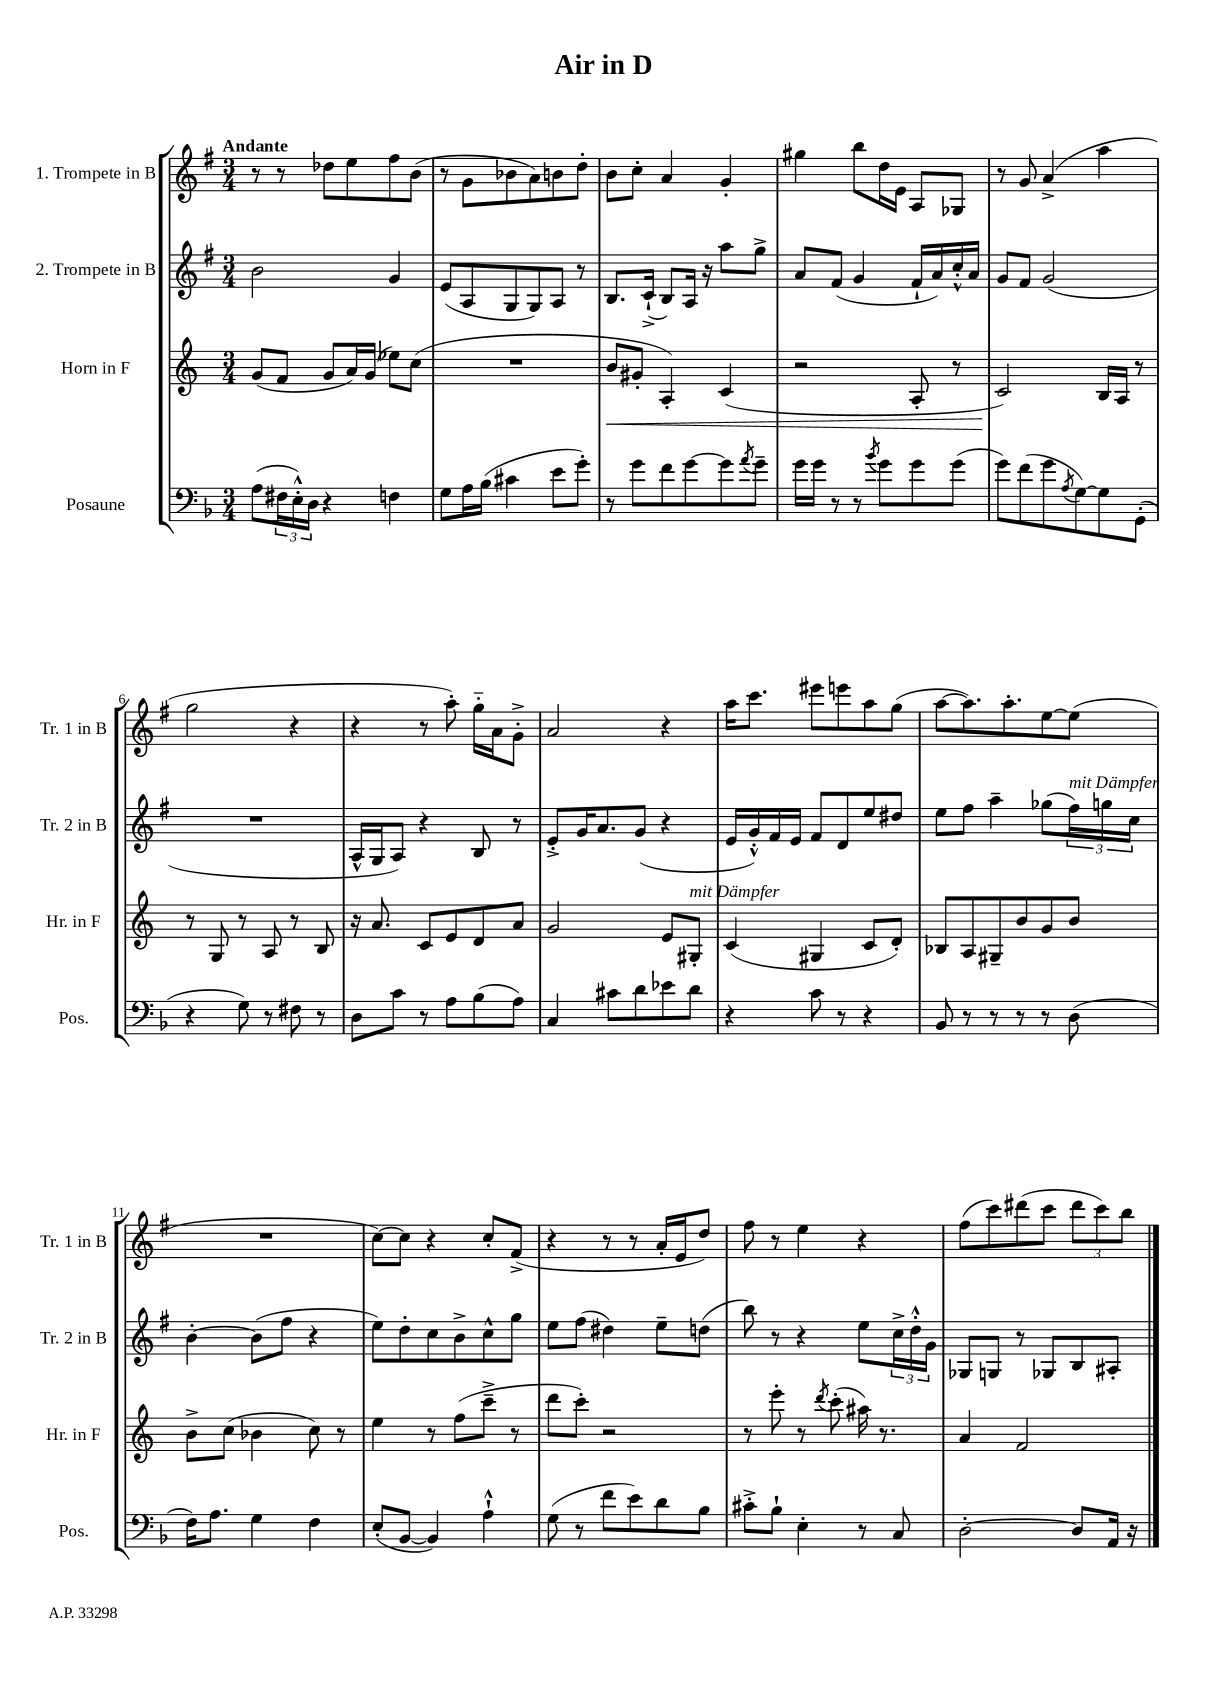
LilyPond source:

\header { title = "Air in D" }
<<
\new StaffGroup <<
\new Staff = "s0" \with { instrumentName = "1. Trompete in B" shortInstrumentName = "Tr. 1 in B" } {
    \clef treble \key g \major \numericTimeSignature \time 3/4 \tempo "Andante"
    r8 r8 des''8 e''8 fis''8 b'8( |
    r8 g'8 bes'8 a'8) b'8 d''8-. |
    b'8 c''8-. a'4 g'4-. |
    gis''4 b''8 d''16 e'16 a8 ges8 |
    r8 g'8 a'4->( a''4 |
    g''2 r4 |
    r4 r8 a''8-.) g''16-_ a'16 g'8-.-> |
    a'2 r4 |
    a''16 c'''8. eis'''8 e'''8 a''8 g''8( |
    a''8~ a''8.) a''8.-. e''8~ e''8( |
    R2. |
    c''8~) c''8 r4 c''8-. fis'8->( |
    r4 r8 r8 a'16-. e'16 d''8) |
    fis''8 r8 e''4 r4 |
    fis''8( c'''8) dis'''8( c'''8 \tuplet 3/2 { dis'''8 c'''8) b''8 } \bar "|." |
}
\new Staff = "s1" \with { instrumentName = "2. Trompete in B" shortInstrumentName = "Tr. 2 in B" } {
    \clef treble \key g \major \numericTimeSignature \time 3/4
    b'2 g'4 |
    e'8( a8 g8 g8) a8 r8 |
    b8. c'16-!->( b8) a16 r16 a''8 g''8-> |
    a'8 fis'8( g'4 fis'16-! a'16) c''16-.-^ a'16 |
    g'8 fis'8 g'2( |
    R2. |
    a16-^ g16 a8) r4 b8 r8 |
    e'8-.-> g'16 a'8. g'8( r4 |
    e'16 g'16-.-^) fis'16 e'16 fis'8 d'8 e''8 dis''8 |
    e''8 fis''8 a''4-- ges''8( \tuplet 3/2 { fis''16^\markup { \italic "mit Dämpfer" }) g''16 c''16 } |
    b'4~-. b'8( fis''8 r4 |
    e''8) d''8-. c''8 b'8-> c''8-^ g''8 |
    e''8 fis''8( dis''4) e''8-- d''8( |
    b''8) r8 r4 e''8 \tuplet 3/2 { c''16-> d''16-.-^ g'16 } |
    ges8 g8 r8 ges8 b8 ais8-. \bar "|." |
}
\new Staff = "s2" \with { instrumentName = "Horn in F" shortInstrumentName = "Hr. in F" } {
    \clef treble \key c \major \numericTimeSignature \time 3/4
    g'8( f'8 g'8 a'16) g'16( ees''8) c''8( |
    R2. |
    b'8\< gis'8-. a4-.) c'4( |
    r2 a8-. r8 |
    c'2\!) b16 a16 r8 |
    r8 g8 r8 a8 r8 b8 |
    r16 a'8. c'8 e'8 d'8 a'8 |
    g'2 e'8 gis8-.^\markup { \italic "mit Dämpfer" } |
    c'4( gis4 c'8 d'8-.) |
    bes8 a8 gis8-- b'8 g'8 b'8 |
    b'8-> c''8( bes'4 c''8) r8 |
    e''4 r8 f''8( c'''8---> r8 |
    d'''8 c'''8-.) r2 |
    r8 e'''8-. r8 \acciaccatura { d'''8 } c'''8-.( ais''16) r8. |
    a'4 f'2 \bar "|." |
}
\new Staff = "s3" \with { instrumentName = "Posaune" shortInstrumentName = "Pos." } {
    \clef bass \key f \major \numericTimeSignature \time 3/4
    a8( \tuplet 3/2 { fis16 e16-.-^) d16 } r4 f4 |
    g8 a16 bes16( cis'4 e'8 g'8-.) |
    r8 g'8 f'8 g'8~ g'8 \acciaccatura { a'8 } g'8-- |
    g'16 g'16 r8 r8 \acciaccatura { bes'8 } g'8 g'8 g'8( |
    g'8) f'8( g'8 \acciaccatura { a8 } g8~) g8 g,8-.( |
    r4 g8) r8 fis8 r8 |
    d8 c'8 r8 a8 bes8( a8) |
    c4 cis'8 d'8 ees'8 d'8 |
    r4 c'8 r8 r4 |
    bes,8 r8 r8 r8 r8 d8( |
    f16) a8. g4 f4 |
    e8-.( bes,8~ bes,4) a4-!-^ |
    g8( r8 f'8 e'8) d'8 bes8 |
    cis'8-.-> bes8-! e4-. r8 c8 |
    d2~-. d8 a,16 r16 \bar "|." |
}
>>
>>
